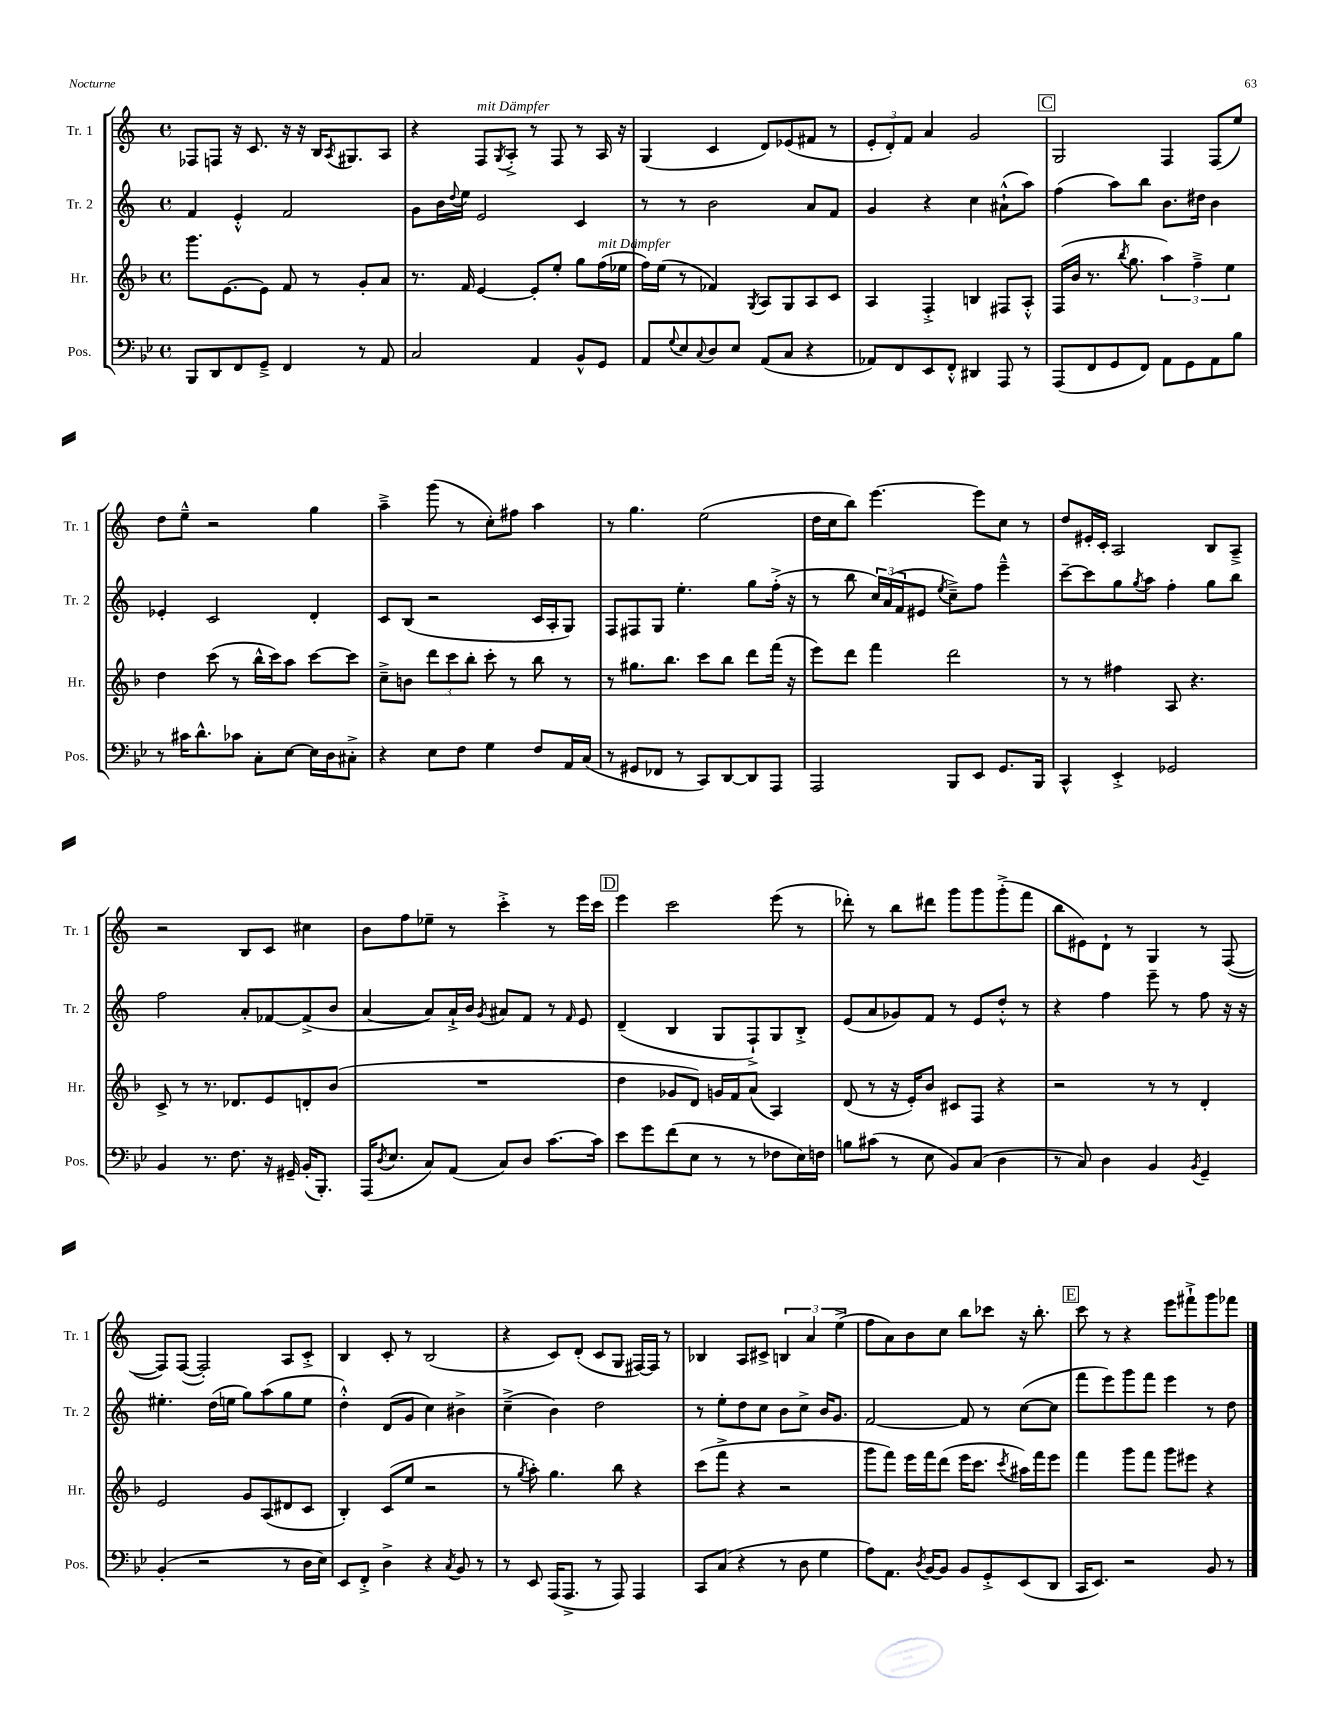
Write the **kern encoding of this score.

**kern	**kern	**kern	**kern
*staff4	*staff3	*staff2	*staff1
*clefF4	*clefG2	*clefG2	*clefG2
*k[b-e-]	*k[b-]	*k[]	*k[]
*M4/4	*M4/4	*M4/4	*M4/4
*met(c)	*met(c)	*met(c)	*met(c)
8BBB-	8.ggg	4f	8F-
8DD	.	.	8F
.	[8.e	.	.
8FF	.	4e'^^	16r
.	.	.	8.c
8GG~^	8e]	.	.
4FF	8f	2f	16r
.	.	.	16r
.	8r	.	16B
.	.	.	8qA
.	.	.	8.G#
8r	8g'	.	.
8AA	8a	.	8A
=	=	=	=
2C	8.r	8g	4r
.	.	16b	.
.	.	8qqdd	.
.	16f	16ee	.
.	[4e	2e	8F
.	.	.	8qG
.	.	.	8A'^
4AA	8e']	.	8r
.	8ee'	.	8F
8BB-^^	8gg	4c	8r
8GG	(16ff	.	16A
.	16ee-	.	16r
=	=	=	=
8AA	16ff)	8r	(4G
.	(16ee	.	.
8qqG	.	.	.
8E-	8r	8r	.
8qqC	.	.	.
8D	4f-)	2b	4c
8E-	.	.	.
.	8qG	.	.
(8AA	8A	.	8d)
8C	8G	.	(8e-
4r	8A	8a	8f#
.	8c	8f	8r
=	=	=	=
8AA-)	4A	4g	12e'
.	.	.	12d')
8FF	.	.	.
.	.	.	12f
8EE-	4F'^	4r	4a
8FF'^^	.	.	.
4DD#	4B	4cc	2g
8AAA	8F#	(8a#`^^	.
8r	8A'^^	8aa)	.
=	=	=	=
(8AAA	(16F	(4ff	2G
.	16b-	.	.
8FF	8.r	.	.
8GG	.	8aa)	.
.	8qbb-	.	.
.	8.gg	.	.
8FF)	.	8bb	.
8AA	6aa)	8.b	4F
8GG	.	.	.
.	6ff~^	.	.
.	.	16dd#	.
8AA	.	4b	(8F
.	6ee	.	.
8B-	.	.	8ee)
=	=	=	=
8r	4dd	4e-'	8dd
16c#	.	.	8ee~^^
8.d^^	.	.	.
.	(8ccc	2c	2r
8c-	8r	.	.
8C'	16bb-^^	.	.
.	16ccc)	.	.
[8E-	8aa	.	.
16E-]	[8ccc	4d'	4gg
16D	.	.	.
8C#'^	8ccc]	.	.
=	=	=	=
4r	8cc~^	8c	4aa~^
.	8b	(8B	.
8E-	12ddd	2r	(8ggg
.	12ccc	.	.
8F	.	.	8r
.	12bb-'	.	.
4G	8ccc'	.	8cc')
.	8r	.	8ff#
8F	8bb-	16c	4aa
.	.	16A'	.
16AA	8r	8G)	.
(16C	.	.	.
=	=	=	=
8r	8r	8F	8r
8GG#	8.gg#	8F#	4.gg
8FF-	.	8G	.
.	8.bb-	.	.
8r	.	4.ee'	.
8CC)	8ccc	.	(2ee
[8DD	8bb-	.	.
8DD]	8ddd	8gg	.
8AAA	(16fff	(16ff'^	.
.	16r	16r	.
=	=	=	=
2AAA	8eee)	8r	16dd
.	.	.	16cc
.	8ddd	8bb	8bb)
.	4fff	24cc)	[4.eee
.	.	(24a	.
.	.	24f	.
.	.	8e#	.
.	.	8qee	.
8BBB-	2ddd	8cc~^)	.
8EE-	.	8ff	8eee]
8.GG	.	4eee~^^	8cc
.	.	.	8r
16BBB-	.	.	.
=	=	=	=
4CC^^	8r	[8ccc~	8dd
.	8r	8ccc]	16e#'
.	.	.	16c'
4EE-'^	4ff#	8gg	2A
.	.	8qgg	.
.	.	8aa	.
2GG-	8A	4ff'	.
.	4.r	.	.
.	.	8gg	8B
.	.	8bb	8A~^
=	=	=	=
4BB-	8c^	2ff	2r
.	8r	.	.
8.r	8.r	.	.
8.F	8.d-	.	.
.	.	8a'	8B
16r	8e	[8f-	8c
16GG#~	.	.	.
(16BB-'	8d'	(8f-^]	4cc#
8.BBB-')	.	.	.
.	(8b-	8b	.
=	=	=	=
(16AAA	1r	[4a	8b
8qD	.	.	.
8.E-	.	.	.
.	.	.	8ff
8C)	.	8a])	8ee-~
(8AA	.	16a`^	8r
.	.	16b	.
.	.	8qg	.
8C)	.	8a#	4ccc'^
8D	.	8f	.
[8.c	.	8r	8r
.	.	16qqf	.
.	.	8e	16eee
16c]	.	.	16ccc
=	=	=	=
8e-	4dd	(4d~	4eee
8g	.	.	.
(8f	8g-	4B	2ccc
8E-	8d)	.	.
8r	16g	8G	.
.	16f	.	.
8r	(8a	8F`^)	.
8F-	4A)	8G	(8eee
16E-)	.	8B'^	8r
16F	.	.	.
=	=	=	=
8B	(8d	(8e	8ddd-')
(8c#	8r	8a	8r
8r	16r	8g-)	8bb
.	16e')	.	.
8E-	8b-	8f	8ddd#
8BB-)	8c#	8r	8ggg
(8C	8F	8e	8ggg
4D	4r	8dd'^^	(8ggg'^
.	.	8r	8fff
=	=	=	=
8r	2r	4r	8bb
8C)	.	.	8e#)
4D	.	4ff	8d`
.	.	.	8r
4BB-	8r	8eee~	4G
.	8r	8r	.
8qBB-	.	.	.
4GG~	4d'	8ff	8r
.	.	16r	([8F
.	.	16r	.
=	=	=	=
(4BB-'	2e	4.ee#'	8F])
.	.	.	([8F
2r	.	.	2F'])
.	.	(16dd	.
.	.	16ee	.
.	8g	8gg)	.
.	(8A	(8aa	.
8r	8d#	8gg	8A
16D	8c	8ee	8c'^
16E-)	.	.	.
=	=	=	=
8EE-	4B-')	4dd'^^)	4B
8FF'^	.	.	.
4D^	(8c	(8d	8c'
.	8ee	8g	8r
4r	2r	4cc)	(2B
8qC	.	.	.
8BB-	.	4b#^	.
8r	.	.	.
=	=	=	=
8r	8r	(4cc~^	4r
.	8qgg	.	.
8EE-	8aa')	.	.
(16AAA	4.gg	4b)	8c)
8.AAA^	.	.	.
.	.	.	(8d'
8r	.	2dd	8c
8AAA)	8bb-	.	8G
4AAA	4r	.	[16F#)
.	.	.	16F#]
.	.	.	8r
=	=	=	=
8CC	(8ccc	8r	4B-
(8C	8fff^	8ee'	.
4r	4r	8dd	8A
.	.	8cc	8c#^
8r	2r	8b	6B
8D	.	8cc^	.
.	.	.	6a
4G	.	16b	.
.	.	8.g	.
.	.	.	(6ee^
=	=	=	=
8A)	8ggg	[2f	8ff
8.AA	8fff)	.	8a)
.	16eee	.	8b
8qD	.	.	.
[16BB-	16fff	.	.
8BB-]	(8ddd	.	8cc
8BB-	16eee	8f]	8bb
.	8.ccc	.	.
8GG'^	.	8r	8ccc-
.	8qccc	.	.
(8EE-	16aa#)	([8cc	16r
.	16fff	.	8.bb'
8DD	8eee	8cc]	.
=	=	=	=
16CC	4fff	8fff	8ccc
8.EE-)	.	.	.
.	.	8eee)	8r
2r	8ggg	8ggg	4r
.	8fff	8fff	.
.	8ggg	4eee	8eee
.	8eee#	.	8fff#`^
8BB-	4r	8r	8ggg
8r	.	8dd	8fff-
==	==	==	==
*-	*-	*-	*-
